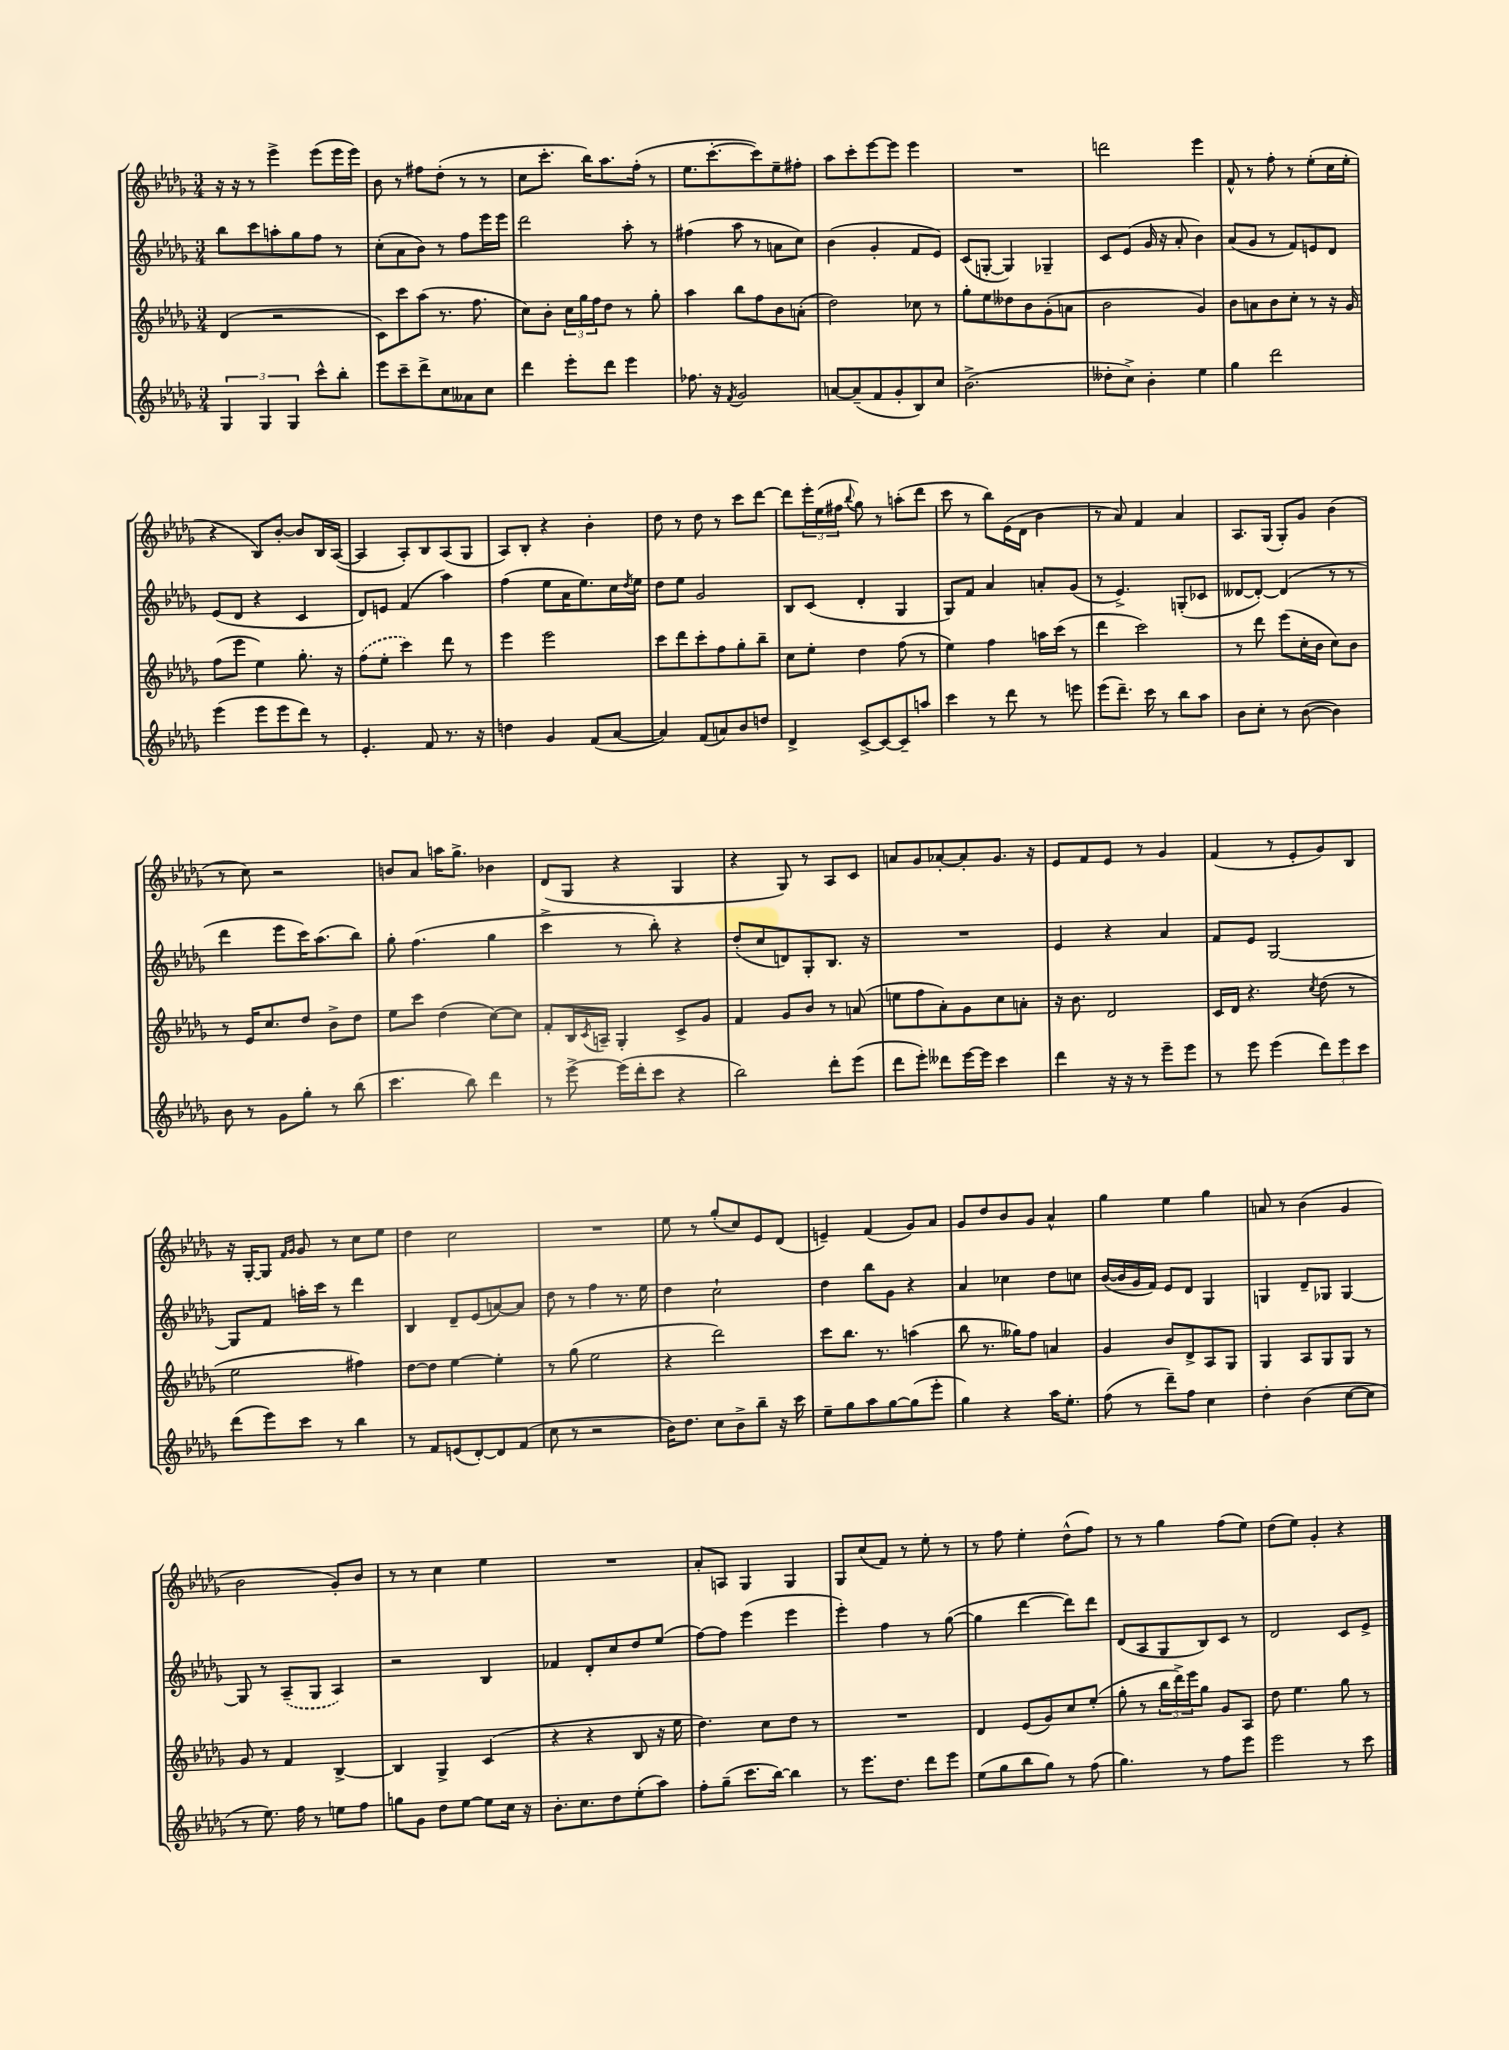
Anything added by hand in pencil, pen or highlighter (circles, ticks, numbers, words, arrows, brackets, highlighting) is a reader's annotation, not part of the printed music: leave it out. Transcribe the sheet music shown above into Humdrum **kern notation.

**kern	**kern	**kern	**kern
*staff4	*staff3	*staff2	*staff1
*clefG2	*clefG2	*clefG2	*clefG2
*k[b-e-a-d-g-]	*k[b-e-a-d-g-]	*k[b-e-a-d-g-]	*k[b-e-a-d-g-]
*M3/4	*M3/4	*M3/4	*M3/4
6G-	(4d-	8bb-	16r
.	.	.	16r
.	.	8ccc	8r
6G-	.	.	.
.	2r	8aa'	4eee-^
6G-	.	.	.
.	.	8gg-	.
8ccc^^	.	8ff	(8eee-
8bb-'	.	8r	16eee-
.	.	.	16eee-)
=	=	=	=
8eee-	8c)	(8cc'	8b-
8ccc~	8ccc	8a-	8r
8ddd-^	(8aa-	8b-)	8ff#
8cc	8.r	8r	(8dd-'
8a--	.	8ff	8r
.	8.ff	.	.
8cc	.	16eee-	8r
.	.	16eee-	.
=	=	=	=
4ddd-	8cc)	2ddd-	8cc
.	8b-'	.	8.ccc'
8eee-'	24cc	.	.
.	24gg-	.	.
.	.	.	16bb-)
.	24ff	.	.
8ddd-	8dd-	.	8.aa-
4eee-	8r	8aa-'	.
.	.	.	(16ff'
.	8gg-'	8r	8r
=	=	=	=
8.ff-	4aa-	(4ff#	8.ee-
16r	.	.	[8.ccc'
8qf	.	.	.
2g-	8bb-	8aa-	.
.	8ff	8r	8ccc])
.	8b-	8a	8ee-~
.	(8a'	8cc)	8ff#'
=	=	=	=
[8a	2dd-)	(4b-	8aa-
(8a~]	.	.	8ccc'
8f	.	4g-'	[8eee-
8g-'	.	.	8eee-]
8B-)	8cc-	8f	4eee-
8cc	8r	8e-)	.
=	=	=	=
(2.b-^	8gg-'	(8c	2.r
.	8ee-	[8G'	.
.	8dd--	4G])	.
.	8b-	.	.
.	(8g-'	4G-~	.
.	8a	.	.
=	=	=	=
8dd--'	2b-	8c	2ddd
8cc^)	.	(8e-	.
4b-'	.	16g-	.
.	.	16r	.
.	.	8a-'	.
4ee-	4g-)	4b-)	4eee-
=	=	=	=
4gg-	8b-	(8a-	8f^^
.	8a	8g-	8r
2ddd-	8b-	8r	8ff'
.	8cc'	8f)	8r
.	8r	8e	(8ee-'
.	16r	8d-	16cc
.	16g-	.	16ee-'
=	=	=	=
(4eee-	(8ff	(8e-	4r
.	8eee-	8d-	.
8eee-	4ee-)	4r	8B-)
8eee-	.	.	[8b-'
8ddd-)	8.gg-'	4c	8b-]
8r	.	.	16B-
.	16r	.	([16A-
=	=	=	=
4.e-'	(8ff	8d-)	4A-]
.	8ee-'	8e	.
.	4ccc)	(4f	8A-')
8f	.	.	8B-
8.r	8ddd-	4aa-)	(8A-
.	8r	.	8G-
16r	.	.	.
=	=	=	=
4dd	4eee-	(4ff	8A-)
.	.	.	8B-'
4g-	2eee-	8ee-	4r
.	.	16a-	.
.	.	8.ee-)	.
(8f	.	.	4b-'
[8a-	.	16cc	.
.	.	8qdd-	.
.	.	16ee-	.
=	=	=	=
4a-])	8ccc	8dd-	8dd-
.	8ddd-	8ee-	8r
(8f	8ccc'	2g-	8dd-
8a)	8ff	.	8r
8b-	8gg-'	.	8ccc
8dd	8bb-~	.	[8ddd-
=	=	=	=
4d-^	8cc	8B-	8ddd-]
.	8ee-'	(8c	24eee-'
.	.	.	(24ee-
.	.	.	24ff#
.	.	.	8qqbb-
[8c^	4dd-	4d-'	8gg-)
8c_	.	.	8r
8c~]	(8ff	4G-	(8aa'
8aa	8r	.	8ddd-
=	=	=	=
4ccc	4ee-)	8G-)	8ccc
.	.	8f	8r
8r	4ff	4a-	8bb-)
8ddd-	.	.	(16e-
.	.	.	16d-
8r	16aa	8a'	4b-
.	(16ccc	.	.
8eee	8r	(8g-	.
=	=	=	=
(8eee-	4ddd-	8r	8r
8.ddd-~)	.	4.e-^)	8a-)
.	2ccc)	.	4f
16ccc	.	.	.
8r	.	.	.
8bb-	.	(8G'	4a-
8aa-	.	8c-	.
=	=	=	=
8b-	8r	[8d--	8.A-
8cc'	8ddd-	8d--'_)	.
.	.	.	(16G-
8r	(8eee-	(4d--]	8G-')
([8b-	16cc'	.	8g-
.	16b-	.	.
4b-])	8cc)	8r	(4b-
.	8b-	8r	.
=	=	=	=
8b-	8r	4ddd-	8r
8r	16e-	.	8cc)
.	8.cc	.	.
8g-	.	8eee-	2r
8gg-'	8dd-	16ccc)	.
.	.	(8.aa-	.
8r	8b-^	.	.
(8bb-	8dd-	8bb-)	.
=	=	=	=
4.ccc	8ee-	8gg-'	8b
.	8ccc	(4.ff	8a-
.	(4dd-	.	16aa
.	.	.	8.gg-^
8bb-)	.	.	.
4ddd-	[8cc)	4gg-	4b-
.	8cc]	.	.
=	=	=	=
8r	8f'	4ccc^	(8d-
[8eee-^	16B-	.	8G-
.	8qc	.	.
.	16A~	.	.
(16eee-]	4G-'	8r	4r
16ddd-'	.	.	.
8ccc	.	8bb-')	.
4r	8c^	4r	4G-
.	8g-	.	.
=	=	=	=
2bb-)	4f	(8dd-'	4r
.	.	8cc	.
.	8g-	8d)	8G-)
.	8b-	8G-'	8r
8ddd-'	8r	8.B-	8A-
(8eee-	(8a	.	8c
.	.	16r	.
=	=	=	=
8ddd-	8ee	2.r	8a
8eee-')	8ff	.	8g-
8ddd--	8a-')	.	[8a-'
[16eee-	8g-	.	8a-']
16eee-]	.	.	.
4ccc	8cc	.	8.g-
.	8a'	.	.
.	.	.	16r
=	=	=	=
4ddd-	16r	4e-	8e-
.	8.b-	.	.
.	.	.	8f
16r	2d-	4r	8e-
16r	.	.	.
8r	.	.	8r
8eee-~	.	4a-	4g-
8eee-	.	.	.
=	=	=	=
8r	16c	8f	(4f
.	16d-	.	.
8eee-	4.r	8e-	.
(4eee-	.	[2G-	8r
.	.	.	8e-'
.	8qcc	.	.
12ddd-)	(8dd-	.	8g-)
12eee-	.	.	.
.	8r	.	8B-
12ccc	.	.	.
=	=	=	=
(8ddd-	2ee-	8G-]	16r
.	.	.	[16G-'
8eee-)	.	8f	8G-]
.	.	.	16qqf
.	.	.	16qqg-
8ccc	.	16aa'	8g-
.	.	16ccc	.
8r	.	8r	8r
4bb-	4ff#)	4ddd-	8cc
.	.	.	8ee-
=	=	=	=
8r	[8dd-	4B-	4dd-
8f	8dd-]	.	.
(8e	[4ee-	8d-~	2cc
[8d-')	.	(8e-	.
8d-]	4ee-']	[8a)	.
(8f	.	8a]	.
=	=	=	=
8cc	8r	8dd-	2.r
8r	(8gg-	8r	.
2r	2ee-	4ff	.
.	.	8.r	.
.	.	16ee-	.
=	=	=	=
16b-)	4r	4dd-	8ee-
8.dd-	.	.	.
.	.	.	8r
8cc	2ddd-)	2cc`	(8gg-'
8b-^	.	.	8cc)
8bb-~	.	.	8e-
16r	.	.	(8d-
16ccc	.	.	.
=	=	=	=
8ee-~	8ccc	4dd-	4e~)
8gg-	8.bb-	.	.
8aa-	.	8bb-	(4f
.	8.r	.	.
[8gg-	.	8g-	.
(8gg-]	(4aa	4r	8g-)
8eee-'	.	.	8a-
=	=	=	=
4gg-)	8bb-	4a-	8g-
.	8.r	.	8dd-
4r	.	4cc-	8b-
.	16gg--)	.	.
.	8ff	.	8g-
16aa-	4a	8dd-	4a-^^
8.ee-'	.	.	.
.	.	8cc	.
=	=	=	=
(8ff	4g-	([16b-	4gg-
.	.	16b-]	.
8r	.	16g-	.
.	.	16f)	.
8ddd-~)	8b-	8e-	4ee-
8ff	8d-^	8d-	.
4cc	8A-	4G-	4gg-
.	8G-	.	.
=	=	=	=
4dd-'	4G-	4G	8a
.	.	.	8r
(4b-	8A-	8d-~	(4b-
.	8G-	8G-	.
[8cc	8G-	[4G-	4g-
8cc]	8r	.	.
=	=	=	=
8r	8g-	8G-]	2b-
8.ee-)	8r	8r	.
.	4f	(8A-~	.
16ff	.	.	.
8r	.	8G-	.
8ee	[4B-^	4A-)	8g-')
8ff	.	.	8b-
=	=	=	=
8gg	4B-]	2r	8r
8g-	.	.	8r
8dd-	4G-^	.	4cc
[8ee-	.	.	.
8ee-]	(4c	4B-	4ee-
16cc	.	.	.
16r	.	.	.
=	=	=	=
8.b-'	4r	4f-	2.r
8.cc	.	.	.
.	4r	8d-'	.
8dd-	.	8cc	.
(8ee-'	8B-	8dd-	.
8aa-)	16r	(8ee-	.
.	16ee-	.	.
=	=	=	=
8ff'	4.dd-)	[8ff)	8a-'
(8gg-~	.	8ff]	8A
8.ccc	.	(4eee-	4G-
.	8cc	.	.
[16bb-)	.	.	.
4bb-]	8dd-	4eee-	4G-
.	8r	.	.
=	=	=	=
8r	2.r	4eee-')	8G-
8.eee-	.	.	(8cc
.	.	4ff	8f)
8.dd-	.	.	.
.	.	.	8r
8ddd-	.	8r	8ee-'
8eee-	.	([8gg-	8r
=	=	=	=
(8ee-	4d-	4gg-]	8r
8gg-	.	.	8ff
8bb-	(8e-	[4ddd-	4ee-'
8gg-)	8g-)	.	.
8r	8cc	8ddd-])	(8dd-^^
(8ff	(8ee-'	8ddd-	8ff)
=	=	=	=
4.gg-)	8gg-'	(8d-	8r
.	8r	8A-	8r
.	24bb-	8G-	4gg-
.	24ddd-^)	.	.
.	24eee-	.	.
8r	8gg-	8B-)	.
8ff	8g-	8c	(8ff
8eee-	8A-	8r	8ee-)
=	=	=	=
2eee-	8dd-	2d-	(8dd-
.	4.ee-	.	8ee-)
.	.	.	4g-'
8r	8gg-	8c	4r
8ccc	8r	8e-^	.
==	==	==	==
*-	*-	*-	*-
